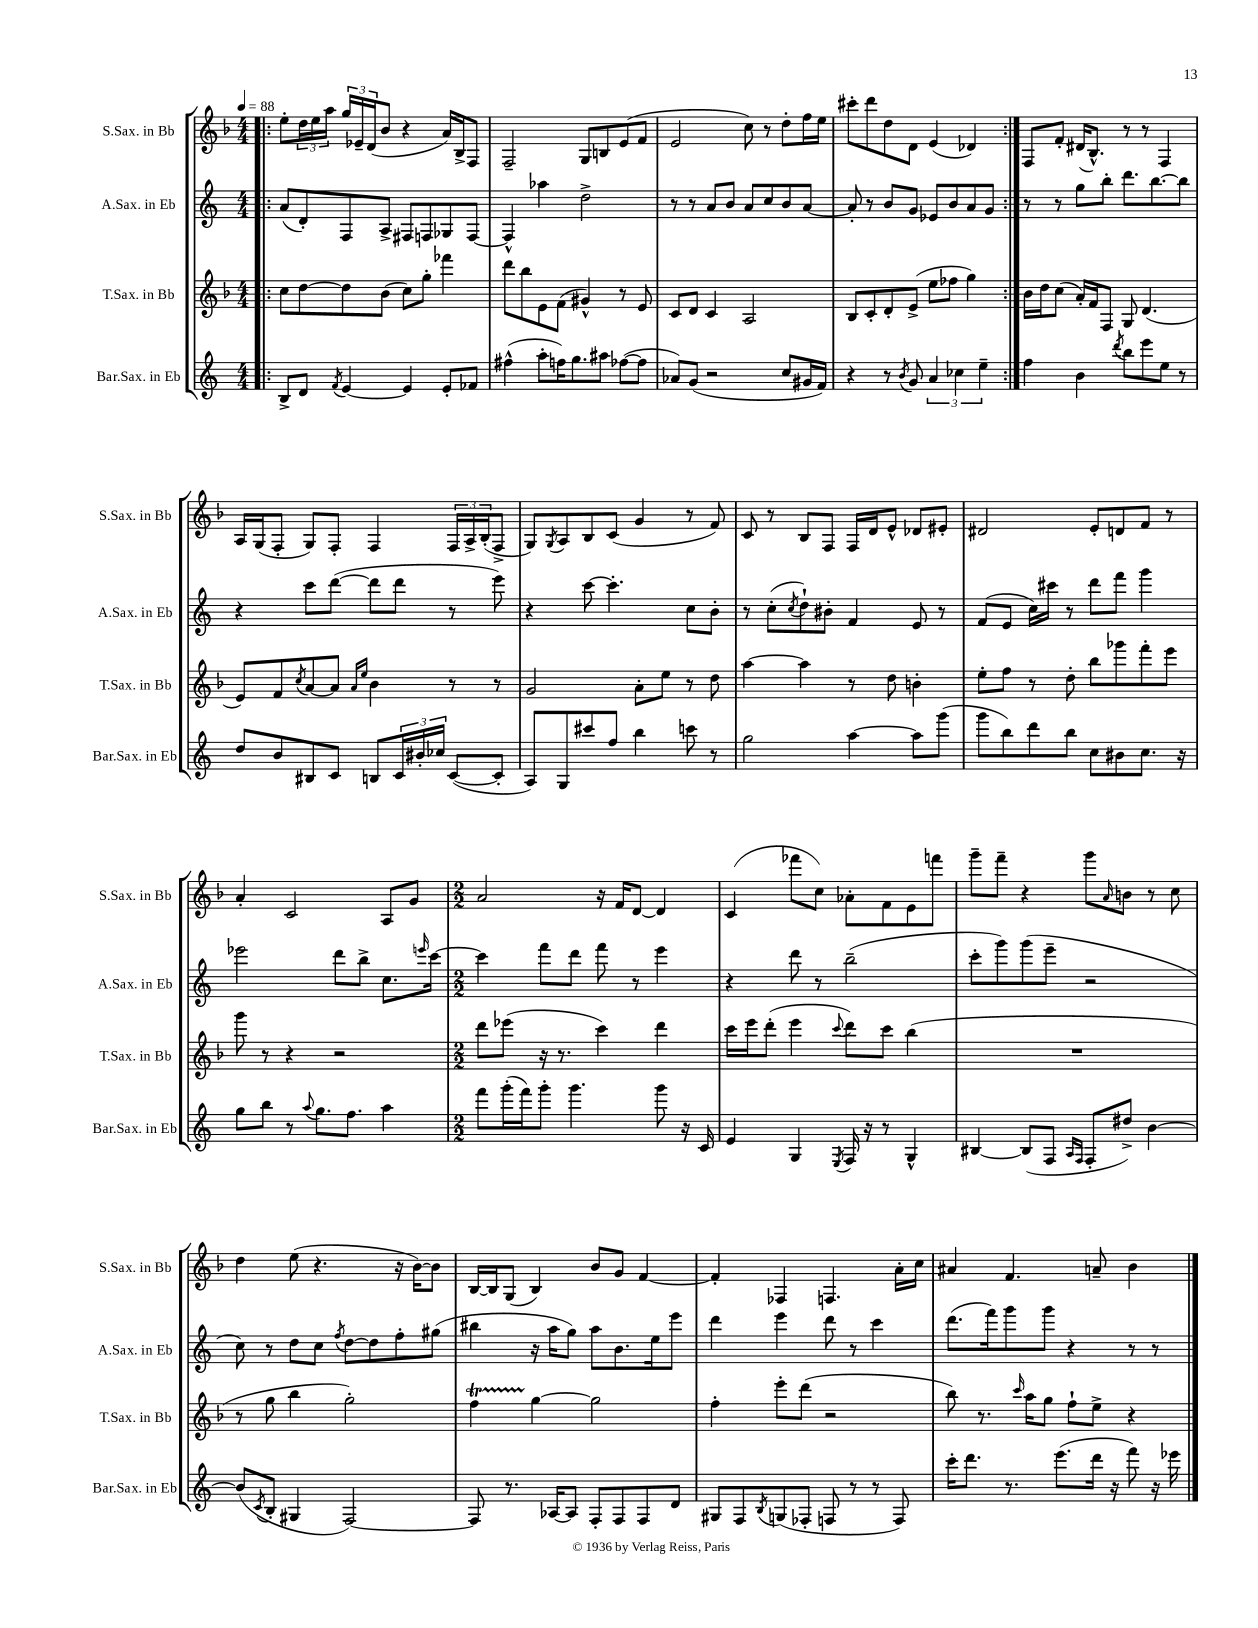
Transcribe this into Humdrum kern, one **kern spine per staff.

**kern	**kern	**kern	**kern
*staff4	*staff3	*staff2	*staff1
*clefG2	*clefG2	*clefG2	*clefG2
*k[]	*k[b-]	*k[]	*k[b-]
*M4/4	*M4/4	*M4/4	*M4/4
*MM88	*MM88	*MM88	*MM88
=!|:	=!|:	=!|:	=!|:
8B^/L	8cc\L	(8a/L	8ee'\L
8d/J	[8dd\	8d'/)	24dd\L
.	.	.	24ee\
.	.	.	24aa\JJ
8qf/	.	.	.
[4e/	8dd\]	8F/	24gg/LL
.	.	.	24e-~/
.	.	.	(24d/J
.	(8b-\J	8A^/J	8b-/J
4e/]	8cc\L)	8F#/L	4r
.	8gg'\J	8F/	.
8e'/L	4fff-\	8G-/	16a/LL)
.	.	.	16B-^/J
8f-/J	.	[8F/J	8F/J
=	=	=	=
(4ff#^^\	8ddd\L	4F^^/]	2F~/
.	8bb-\	.	.
8aa'\L	8e\	4aa-\	.
16ff\K)	(8f\J	.	.
8.gg\	.	.	.
.	4g#^^/)	2dd^\	8G/L
8aa#\J	.	.	8B/
([8ff-\L	8r	.	(8e/
8ff-\]J	8e/	.	8f/J
=	=	=	=
8a-/L)	8c/L	8r	2e/
(8g/J	8d/J	8r	.
2r	4c/	8a/L	.
.	.	8b/J	.
.	2A/	8a/L	8cc\)
.	.	8cc/	8r
8cc/L	.	8b/	8dd'\L
16g#/L	.	[8a/J	16ff\L
16f/JJ)	.	.	16ee\JJ
=	=	=	=
4r	8B-/L	8a'/]	8ccc#'\L
.	8c'/	8r	8ddd\
8r	8d'/	8b/L	8dd\
8qb/	.	.	.
8g/	(8e^/J	8g/J	8d\J
6a/	8ee\L	8e-/L	(4e/
.	8ff-\J	8b/	.
6cc-\	.	.	.
.	4gg\)	8a/	4d-/)
6ee~\	.	.	.
.	.	8g/J	.
=:|!	=:|!	=:|!	=:|!
4ff\	16b-\LL	8r	8F/L
.	16dd\J	.	.
.	(8cc\J	8r	8f'/J
4b\	16a'/LL)	8gg\L	(16d#/LK
.	16f/J	.	8.B-^^/J)
.	8F/J	8bb'\J	.
8qddd/	.	.	.
8bb\L	8G/	8.ddd\L	8r
8eee\	(4.d/	.	8r
.	.	[8.bb\	.
8ee\J	.	.	4F/
8r	.	8bb\]J	.
=	=	=	=
8dd/L	8e/L)	4r	16A/LL
.	.	.	(16G/J
8b/	8f/	.	8F'/J
.	8qcc/	.	.
8B#/	[8a/	8ccc\L	8G/L)
8c/J	8a/]J	([8ddd\J	8F'/J
.	16qqa/LL	.	.
.	16qqee/JJ	.	.
8B/L	4b-\	8ddd\]L	4F/
24c/L	.	8ddd\J	.
24b#'/	.	.	.
24cc-/JJ	.	.	.
([8c/L	8r	8r	24F/LL
.	.	.	24A^/
.	.	.	(24B-'/J
8c'/]J	8r	8eee\)	8F^/J
=	=	=	=
8A/L)	2g/	4r	8G/L)
.	.	.	8qG/
8G/	.	.	8A/
8ccc#/	.	[8ccc\	8B-/
8ff/J	.	4.ccc'\]	(8c/J
4bb\	8a'\L	.	4g/
.	8ee\J	.	.
8ccc\	8r	8cc\L	8r
8r	8dd\	8b'\J	8f/)
=	=	=	=
2gg\	[4aa\	8r	8c/
.	.	(8cc'\L	8r
.	.	8qcc/	.
.	4aa\]	8dd`\)	8B-/L
.	.	8b#'\J	8F/J
[4aa\	8r	4f/	16F/LL
.	.	.	16d/J
.	8dd\	.	8e^^/J
8aa\]L	4b'\	8e/	8d-/L
(8ggg\J	.	8r	8e#'/J
=	=	=	=
8ggg\L	8ee'\L	(8f/L	2d#/
8bb\)	8ff\J	8e/J	.
8ddd\	8r	16cc\LL)	.
.	.	16ccc#\JJ	.
8bb\J	8dd'\	8r	.
8cc\L	8bb-\L	8ddd\L	8e'/L
8b#\	8ggg-\	8fff\J	8d/
8.cc\J	8fff'\	4ggg\	8f/J
.	8eee\J	.	8r
16r	.	.	.
=	=	=	=
8gg\L	8ggg\	2eee-\	4a'/
8bb\J	8r	.	.
8r	4r	.	2c/
8qqaa/	.	.	.
8.gg\L	.	.	.
.	2r	8ddd\L	.
8.ff\J	.	.	.
.	.	8bb^\J	.
4aa\	.	8.cc\L	8A/L
.	.	.	8g/J
.	.	16qqeee/	.
.	.	[16ccc\Jk	.
=	=	=	=
*M2/2	*M2/2	*M2/2	*M2/2
8fff\L	8ddd\L	4ccc\]	2a/
(16ggg'\L	(8eee-\J	.	.
16fff\J)	.	.	.
8ggg'\J	16r	8fff\L	.
.	8.r	.	.
4.ggg\	.	8ddd\J	.
.	4ccc\)	8fff\	16r
.	.	.	16f/LK
.	.	8r	[8d/J
8ggg\	4ddd\	4eee\	4d/]
16r	.	.	.
16c/	.	.	.
=	=	=	=
4e/	16ccc\LL	4r	(4c/
.	16eee\J	.	.
.	(8ddd'\J	.	.
4G/	4eee\	8ddd\	8fff-\L
.	.	8r	8cc\J)
8qE/	8qqccc/	.	.
16F/	8ddd\L)	(2bb~\	8a-'\L
16r	.	.	.
8r	8ccc\J	.	8f\
4G^^/	(4bb-\	.	8e\
.	.	.	8fff\J
=	=	=	=
[4B#/	1r	8ccc'\L	8ggg~\L
.	.	8ggg\)	8fff~\J
(8B#/]L	.	(8ggg\	4r
8F/J	.	8eee~\J	.
16qqA/LL	.	.	.
16qqF/JJ	.	.	.
8F'/L	.	2r	8ggg\L
.	.	.	16qqa/
8dd#^/J)	.	.	8b\J
[4b\	.	.	8r
.	.	.	8cc\
=	=	=	=
(8b/]L	8r	8cc\)	4dd\
8qc/	.	.	.
8B'/J	8gg\	8r	.
4G#/	4bb-\	8dd\L	(8ee\
.	.	8cc\J	4.r
.	.	8qff/	.
[2F/)	2gg'\)	[8dd\L	.
.	.	8dd\]	.
.	.	8ff'\	16r
.	.	.	[16b-\LK)
.	.	(8gg#\J	8b-\]J
=	=	=	=
8F/]	4ff\	4bb#\	[16B-/LL
.	.	.	16B-/]J
8.r	.	.	(8G/J
.	[4gg\	16r	4B-/)
[16A-/LK	.	16aa\LK	.
8A-/]J	.	8gg\J)	.
8F'/L	2gg\]	8aa\L	8b-/L
8F/	.	8.b\	8g/J
8F/	.	.	[4f/
.	.	16ee\k	.
8d/J	.	8eee\J	.
=	=	=	=
8G#/L	4ff'\	4ddd\	4f'/]
8F/	.	.	.
8qB/	.	.	.
(8G/	8eee'\L	4eee\	4F-/
8F-'/J	(8ddd\J	.	.
8F/	2r	8ddd\	4.F/
8r	.	8r	.
8r	.	4ccc\	.
8F/)	.	.	16a'\LL
.	.	.	16cc\JJ
=	=	=	=
16ccc'\LK	8bb-\)	(8.ddd\L	4a#/
8.ddd\J	.	.	.
.	8.r	.	.
.	.	16fff\k)	.
8.r	.	8ggg\	4.f/
.	16qqccc/	.	.
.	16aa\LK	.	.
.	8gg\J	8ggg\J	.
(8.eee\L	.	.	.
.	8ff`\L	4r	.
16ddd\Jk	8ee^\J	.	8a~/
16r	.	.	.
8fff\)	4r	8r	4b-\
16r	.	8r	.
16eee-\	.	.	.
==	==	==	==
*-	*-	*-	*-
